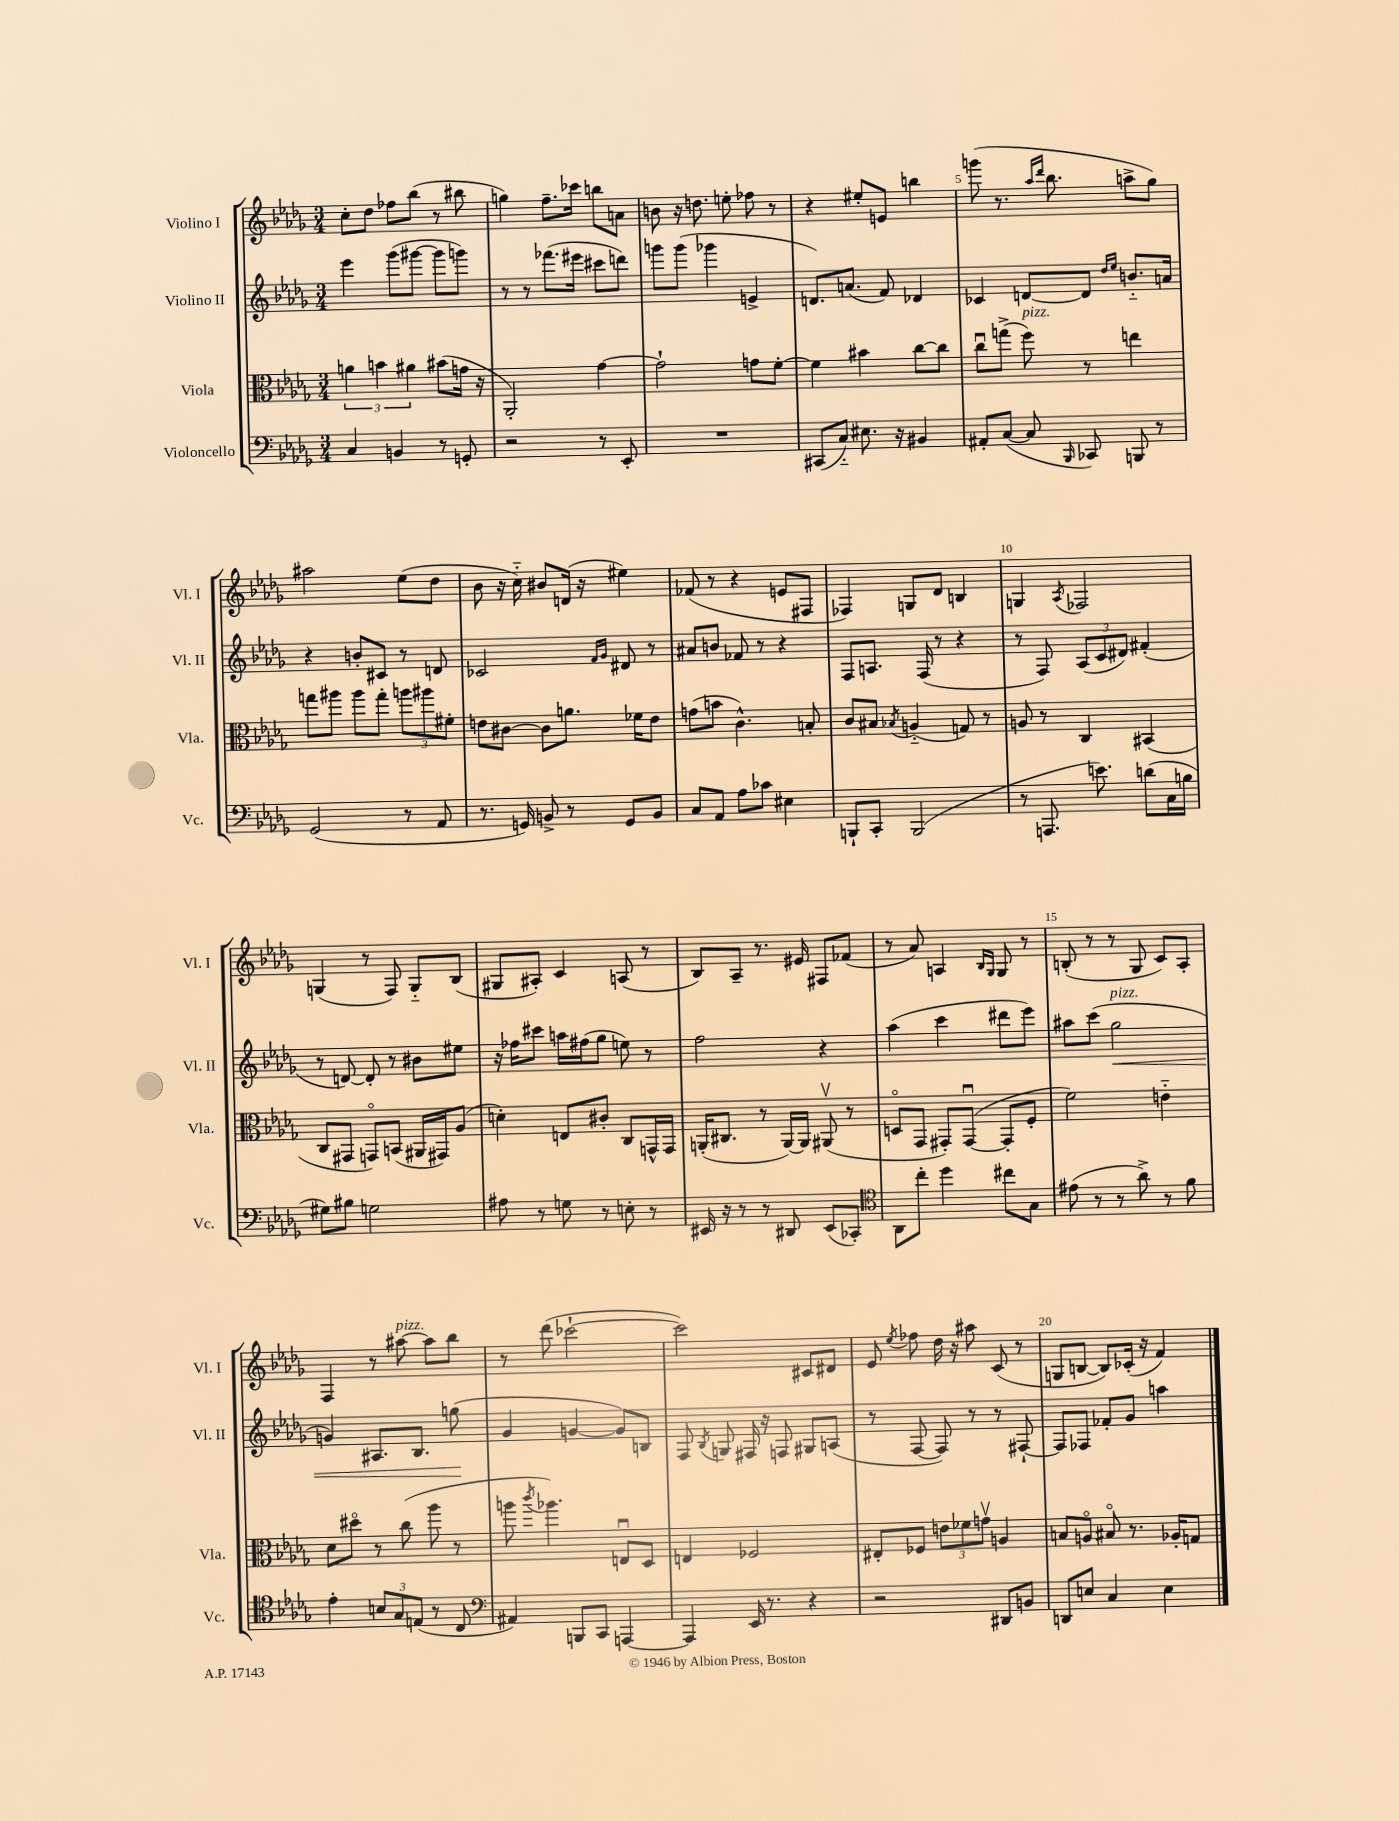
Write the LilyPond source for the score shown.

<<
\new StaffGroup <<
\new Staff = "s0" \with { instrumentName = "Violino I" shortInstrumentName = "Vl. I" } {
    \clef treble \key des \major \numericTimeSignature \time 3/4
    \autoBeamOff c''8[-. des''8] fes''8[ bes''8]( r8 bis''8 |
    g''4) f''8.[-- ces'''16] b''8[ a'8] |
    b'8 r16 d''8. e''8-. fes''8 r8 |
    r4 eis''8[-. e'8] b''4 |
    g'''8( r8. \grace { aes''16[ des'''16] } bes''8. a''8[-> ges''8]) |
    ais''2 ees''8[( des''8] |
    bes'8 r16 c''16-_) bis'8[ d'16]( r16 eis''4) |
    fes'8( r8 r4 e'8[ fis8] |
    fes4) g8[ des'8] b4 |
    g4 \acciaccatura { aes8 } fes2 |
    g4( r8 f8) g8[-_ bes8]( |
    gis8[ ais8]-.) c'4 a8( r8 |
    bes8[) aes8]-- r8. eis'16 fis8[ fes'8]( |
    r8 aes'8) a4 \grace { bes16[ ges16] } ges8 r8 |
    b8-.( r8 r8 ges8 c'8[) aes8]-. |
    f4 r8 ais''8~^\markup { \italic "pizz." } ais''8[ bes''8] |
    r8 des'''8( ces'''2~-! |
    ces'''2) cis'8[ dis'8] |
    ees'8 \acciaccatura { ees''8 } fes''8 des''16 r16 ais''8 c'8( r8 |
    g8[ b8]~ b8[) ces'16]-.( r16 f'4) \bar "|." |
}
\new Staff = "s1" \with { instrumentName = "Violino II" shortInstrumentName = "Vl. II" } {
    \clef treble \key des \major \numericTimeSignature \time 3/4
    \autoBeamOff ees'''4 ges'''8[( gis'''8]~ gis'''8[ g'''8]) |
    r8 r8 fes'''8.[( eis'''16] cis'''8[ d'''8]) |
    g'''8[ g'''8]( ges'''4 e'4-> |
    d'8.[) a'8.]( f'8) des'4 |
    ces'4 d'8[~ d'8] \grace { des''16[ ees''16] } b'8.[-_ a'16] |
    r4 b'8[-. cis'8] r8 d'8 |
    ces'2 \grace { f'16[ ges'16] } dis'8 r8 |
    ais'8[ b'8] fes'8 r8 r4 |
    f8[ a8.] f16( r8 r4 |
    r8 f8) \tuplet 3/2 { aes8[( c'8 dis'8]) } fis'4-.( |
    r8 d'8~) d'8-. r8 bis'8[ eis''8] |
    r16 fes''16[ cis'''8] a''16[ fis''16( ges''8] e''8) r8 |
    f''2 r4 |
    aes''4( c'''4 dis'''8[ ees'''8]) |
    ais''8[ c'''8]( ges''2\<^\markup { \italic "pizz." } |
    g'4) ais8.[ bes8.] g''8\!( |
    ges'4 g'4~ g'8[) b8] |
    f8 \acciaccatura { bes8 } g8 fis16 r16 f8 gis8[ a8]( |
    r8 f8~ f8) r8 r8 fis8~-! |
    fis8[ fes8] fes'8[-. ges'8] a''4 \bar "|." |
}
\new Staff = "s2" \with { instrumentName = "Viola" shortInstrumentName = "Vla." } {
    \clef alto \key des \major \numericTimeSignature \time 3/4
    \autoBeamOff \tuplet 3/2 { a'4 b'4 ais'4 } bis'8[( g'16] r16 |
    aes,2-.) ges'4~ |
    ges'2-! g'8[ f'8]~-. |
    f'4 bis'4 c''8[~ c''8] |
    c''8[\downbow g''8]->( f''8^\markup { \italic "pizz." }) r8 e''4 |
    g''8[ ais''8] ais''8[ g''8]-. \tuplet 3/2 { a''8[ ais''8 fis'8]-. } |
    e'8[ cis'8]~ cis'8[ a'8.] fes'16[ e'8] |
    g'8[( b'8] c'4.-^) b8-. |
    c'8[ bis8] \acciaccatura { bes8 } a4-_( g8) r8 |
    a8 r8 c4 bis,4( |
    c8[ gis,8] g,8[\flageolet) b,8]( ais,16[ gis,16) aes8]( |
    d'4-.) e8[ cis'8]-. c8[ g,16-^ g,16] |
    a,16[-.( cis8.] r8 a,16[~) a,16] ais,8\upbow( r8 |
    d8[\flageolet ges,8] gis,8[-.) gis,8]~\downbow( gis,8[-. f8]-. |
    f'2) e'4-_ |
    des'8[ dis''8]\flageolet r8 c''8( aes''8 r8 |
    a''8 \acciaccatura { c'''8 } aes''4.) e8[\downbow des8] |
    e4 fes2 |
    eis8[-. fes8] \tuplet 3/2 { e'8[ fes'8 g'8]\upbow } a4 |
    b8[ a8]\flageolet bis8\flageolet r8. aes16[-. g8] \bar "|." |
}
\new Staff = "s3" \with { instrumentName = "Violoncello" shortInstrumentName = "Vc." } {
    \clef bass \key des \major \numericTimeSignature \time 3/4
    \autoBeamOff c4 b,4 r8 g,8-. |
    r2 r8 ees,8-. |
    R2. |
    cis,8[( c8]-_) eis8. r16 bis,4 |
    ais,8[-. c8]~( c8 \grace { bes,,16 } ces,8) b,,8 r8 |
    ges,2( r8 aes,8 |
    r8. g,16) b,8-> r8 g,8[ b,8] |
    c8[ aes,8] aes8[ ces'8] eis4 |
    b,,8[-! c,8]-. b,,2( |
    r8 a,,8. e'8.) d'8[( c16 b16] |
    gis8[) bis8] g2 |
    ais8 r8 g8 r8 e8-. r8 |
    eis,16 r16 r8 r8 dis,8 eis,8[( ces,8]-.) |
    \clef tenor aes,8[ c''8]-. des''4 cis''8[ ges8] |
    eis'8( r8 r8 aes'8->) r8 f'8 |
    ees'4-. \tuplet 3/2 { b8[ ges8 e8]( } r8 c8 |
    \clef bass ais,4) b,,8[ c,8] a,,4~ |
    a,,4 ees,16 r8. r4 |
    r2 dis,8[ b,8] |
    d,8[ e8] c4 e4 \bar "|." |
}
>>
>>
\layout { \context { \Score \override BarNumber.break-visibility = ##(#f #t #t) barNumberVisibility = #(every-nth-bar-number-visible 5) } }
